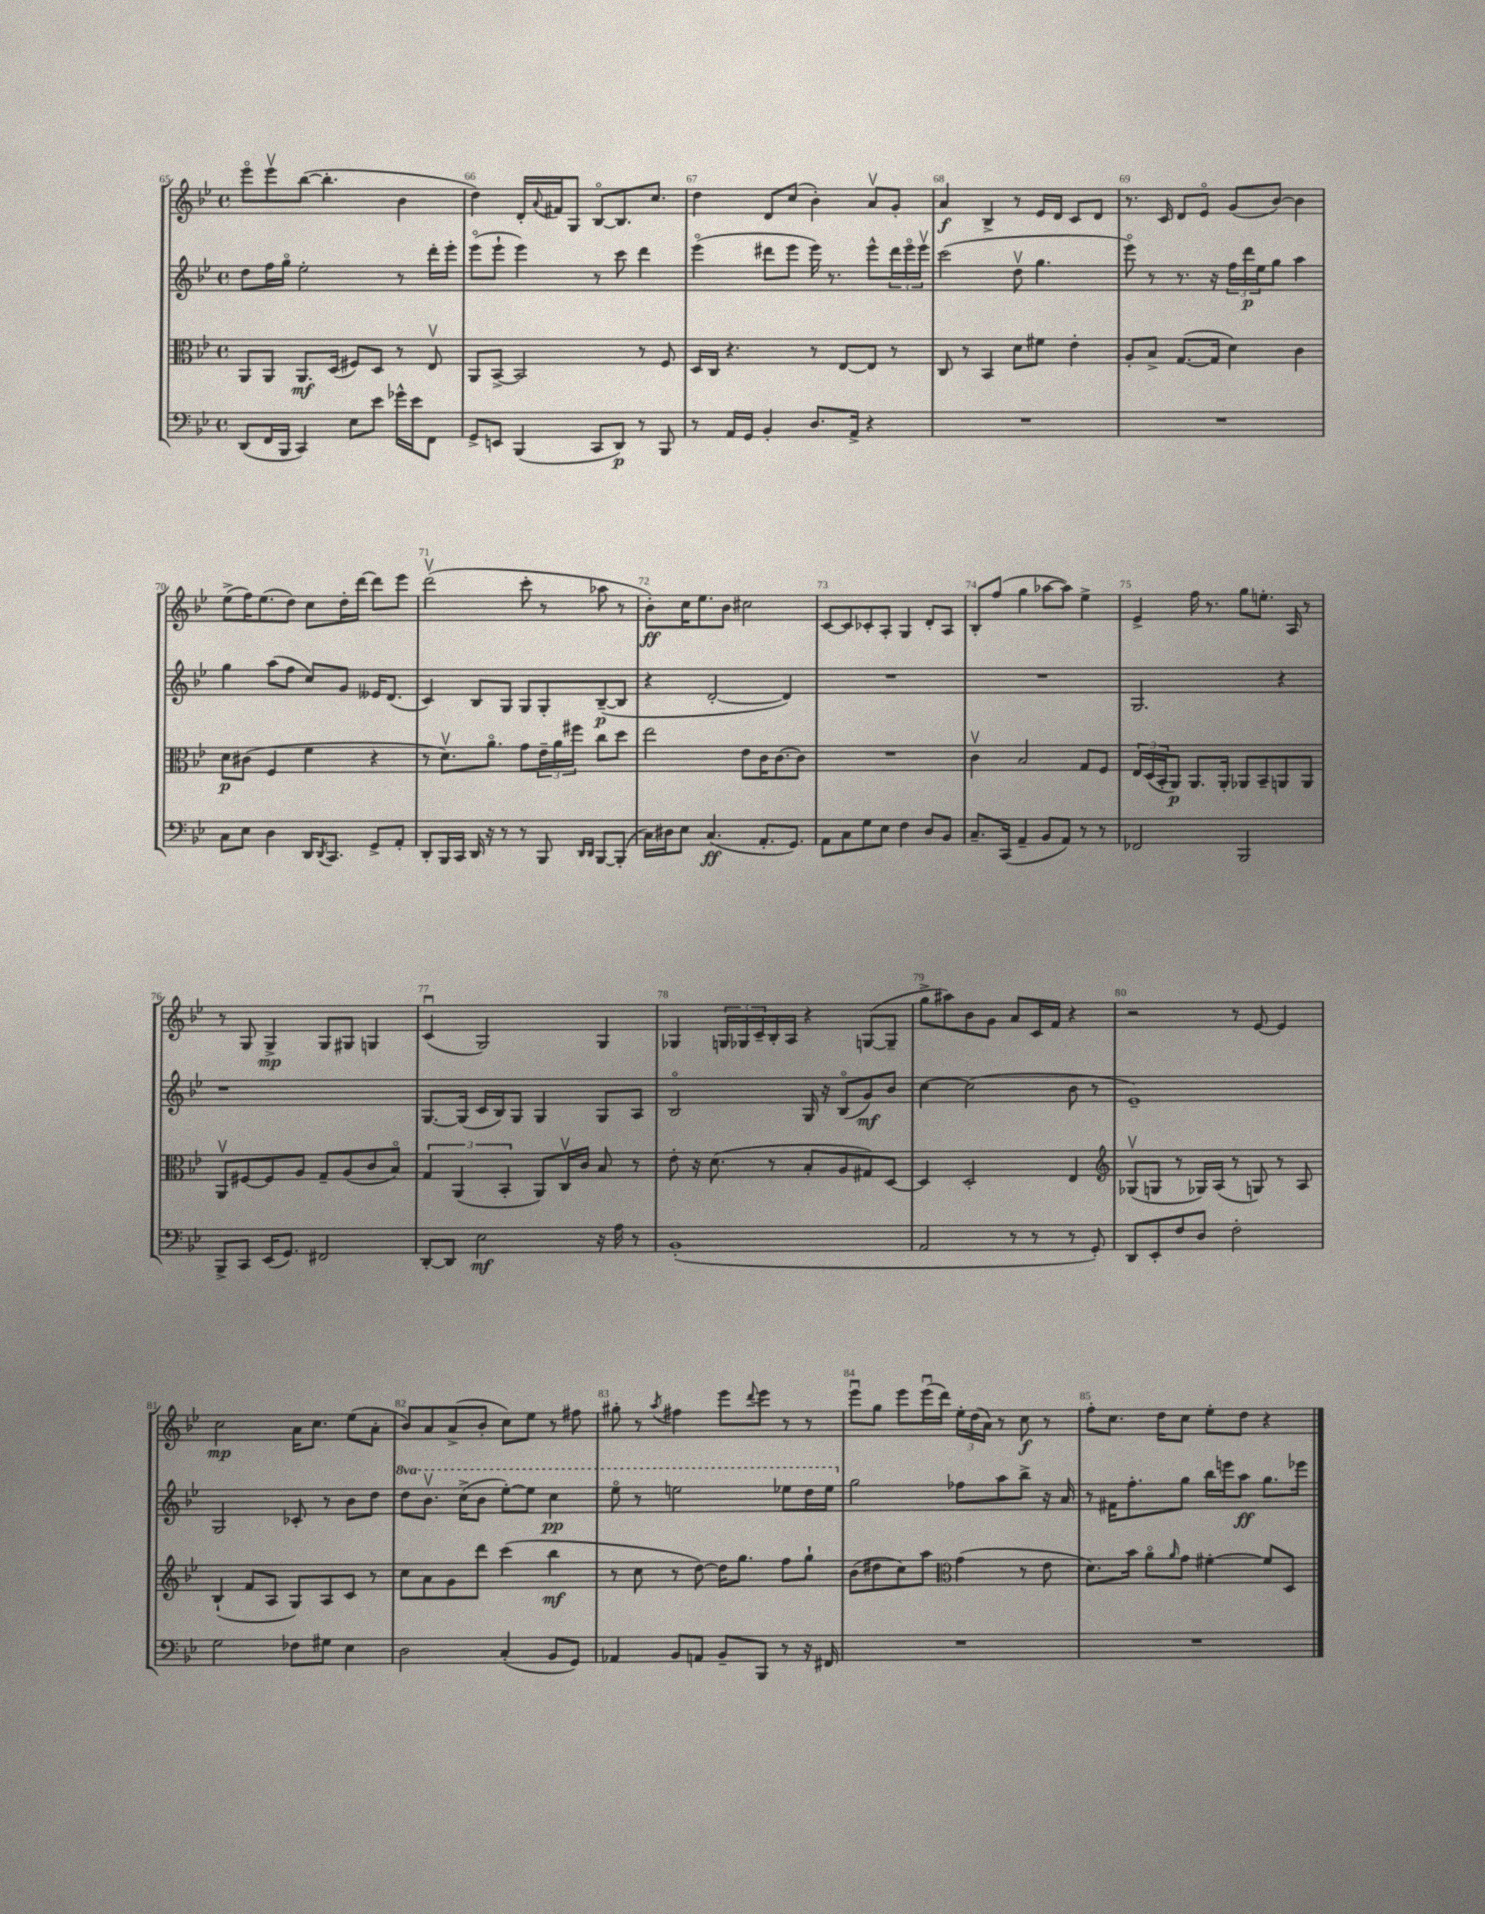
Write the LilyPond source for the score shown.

<<
\new StaffGroup <<
\new Staff = "s0" {
    \clef treble \key bes \major \defaultTimeSignature \time 4/4
    ees'''8\flageolet ees'''8\upbow bes''8~( bes''4.-. bes'4 |
    d''4) d'16-. \appoggiatura { a'8 } fis'16 g8 bes8~\flageolet bes8. c''8. |
    d''4 d'8 c''8( bes'4-.) a'8\upbow g'8-. |
    a'4\f bes4-> r8 ees'16 d'16 c'8 d'8 |
    r8. c'16 d'8 ees'8\flageolet g'8( bes'8~) bes'4 |
    ees''8->( f''16) ees''8.( d''8) c''8 d''16-. d'''16~ d'''8 ees'''8 |
    d'''2\upbow( c'''8-. r8 aes''8 r8 |
    bes'8-.\ff) c''16 ees''8. bes'8 cis''2 |
    c'8~ c'8 ces'8-. a8-. g4 d'8-. a8 |
    bes8-. f''8( g''4 aes''8~ aes''8) ees''4-> |
    ees'4-> f''16 r8. g''8 e''8.-. a16 r8 |
    r8 g8 g4->\mp g8 gis8 g4 |
    c'4\downbow( g2) g4 |
    ges4 \tuplet 3/2 { g16 ges16 c'16-- } bes16-. a16 r4 g8~( g8-- |
    g''8-> ais''8) bes'8 g'8 a'8 c'16 f'16 r4 |
    r2 r8 ees'8~ ees'4 |
    c''2\mp a'16 c''8. ees''8( a'8-. |
    bes'8) a'8 a'8->( bes'8-. c''8) ees''8 r8 fis''8 |
    gis''8-. r8 \acciaccatura { a''8 } fis''4 ees'''8 \appoggiatura { d'''8 } ees'''8 r8 r8 |
    ees'''8\downbow g''8 ees'''8 ees'''16\downbow( d'''16) \tuplet 3/2 { ees''16-. d''16( a'16) } r8 c''8\f r8 |
    f''8-. c''8. d''16 c''8 ees''8-. d''8 r4 \bar "|." |
}
\new Staff = "s1" {
    \clef treble \key bes \major \defaultTimeSignature \time 4/4 \set Staff.ottavationMarkups = #ottavation-simple-ordinals
    d''8 f''16 g''16\flageolet ees''2-. r8 d'''16-. ees'''16-. |
    ees'''8\flageolet( ees'''8-! ees'''4) r8 c'''8 d'''4 |
    ees'''4\flageolet( dis'''8 ees'''8 ees'''16) r8. ees'''8-^ \tuplet 3/2 { dis'''16 ees'''16\flageolet ees'''16\upbow } |
    c'''2( d''8\upbow g''4. |
    ees'''8\flageolet) r8 r8. r16 \tuplet 3/2 { f''16 d'''16\p ees''16 } g''8 a''4 |
    g''4 a''8( f''8 c''8) g'8 eeses'16 d'8.( |
    c'4) bes8 g8 g8 g8-. bes8~--\p( bes8 |
    r4 d'2~-. d'4) |
    R1 |
    R1 |
    g2. r4 |
    r1 |
    g8.~ g16( c'16 bes16) g8 g4 g8 a8 |
    bes2\flageolet g16 r16 bes8\flageolet( g'8\mf) bes'8 |
    c''4~ c''2( bes'8 r8 |
    ees'1--) |
    g2 ces'8-. r8 bes'8 d''8 |
    \ottava #1 d'''8 bes''8.\upbow c'''16->( bes''8 ees'''8~-.) ees'''8 c'''4\pp |
    ees'''8\flageolet r8 e'''2 ees'''8 d'''16 ees'''16 \ottava #0 |
    g''2 fes''8 a''8 bes''8-> r16 a'16 |
    r8 fis'16 f''8.-. g''8 bes''16 e'''16 a''8\ff g''8. ees'''16 \bar "|." |
}
\new Staff = "s2" {
    \clef alto \key bes \major \defaultTimeSignature \time 4/4
    a,8 a,8 a,8.\mf d16( fis8) d8 r8 ees8\upbow |
    a,8 bes,8~-> bes,2 r8 f8 |
    d16 c16 r4. r8 ees8~ ees8 r8 |
    c8 r8 bes,4 d'8 fis'8 ees'4-. |
    a8-. bes8-> g8.~( g16 d'4) c'4 |
    d'8\p cis'8( f4 f'4 r4 |
    r8 d'8.\upbow) a'8.\flageolet g'8 \tuplet 3/2 { ees'16-- a'16 fis''16 } c''8 d''8 |
    ees''2 ees'8 c'16 c'8.~ c'8 |
    R1 |
    c'4\upbow bes2 g8 f8 |
    \tuplet 3/2 { ees16 d16( bes,16-. } a,8\p) a,8. a,16-. aes,8 bes,8-- a,8 a,8 |
    a,8\upbow fis8~ fis8 a8 g8-- a8( c'8 bes8\flageolet) |
    \tuplet 3/2 { g4 a,4( bes,4-. } a,8) c16\upbow c'16 bes8 r8 |
    ees'8-. r16 d'8.( r8 bes8-. a8 gis8) d8~ |
    d4 d2-. ees4 |
    \clef treble ges8\upbow( g8 r8 ges16) a16( r8 g8) r8 a8 |
    bes4-!( f'8 a8 g8) a8 c'8 r8 |
    c''8 a'8 g'8 d'''8 c'''4( bes''4\mf |
    r8 c''8 r8 d''8~) d''16 g''8. f''8 g''8-! |
    bes'8( dis''8 c''8) a''8 \clef alto g'4( r8 ees'8 |
    d'8.) bes'16 a'8\flageolet \grace { a'16 } g'8 fis'4~-. fis'8 d8 \bar "|." |
}
\new Staff = "s3" {
    \clef bass \key bes \major \defaultTimeSignature \time 4/4
    d,8( f,16 bes,,16 c,4) ees8 ees'8 ges'16-^ ees'16 f,8 |
    g,8-> e,8 bes,,4( c,8 d,8\p) r8 bes,,8 |
    r8 a,16 g,16 bes,4-. d8. a,16-> r4 |
    R1 |
    R1 |
    c8 ees8 d4 d,16 \acciaccatura { d,8 } c,8. g,8-> a,8-. |
    d,8-. bes,,16 c,16 d,16 r16 r8 r8 bes,,8 \grace { d,16 d,16 } bes,,8~ bes,,8-.( |
    c16) dis16 ees8 c4.\ff( a,8.-. g,8.) |
    a,8 c8 g8 ees8 f4 d8 bes,8 |
    c8.-- c,16( a,4-- bes,8 a,8) r8 r8 |
    fes,2 bes,,2 |
    bes,,8-> c,8 ees,16( g,8.) fis,2 |
    d,8~-. d,8 ees2\mf r16 a16 r8 |
    bes,1-.( |
    a,2 r8 r8 r8 g,8-.) |
    d,8 ees,8-. f8 d8 f2-. |
    g2 fes8 gis8 ees4 |
    d2 c4-.( bes,8 g,8) |
    aes,4 bes,8 a,8 bes,8-- bes,,8 r8 r16 fis,16 |
    R1 |
    R1 \bar "|." |
}
>>
>>
\layout { \context { \Score currentBarNumber = #65 \override BarNumber.break-visibility = ##(#f #t #t) barNumberVisibility = #all-bar-numbers-visible } }
